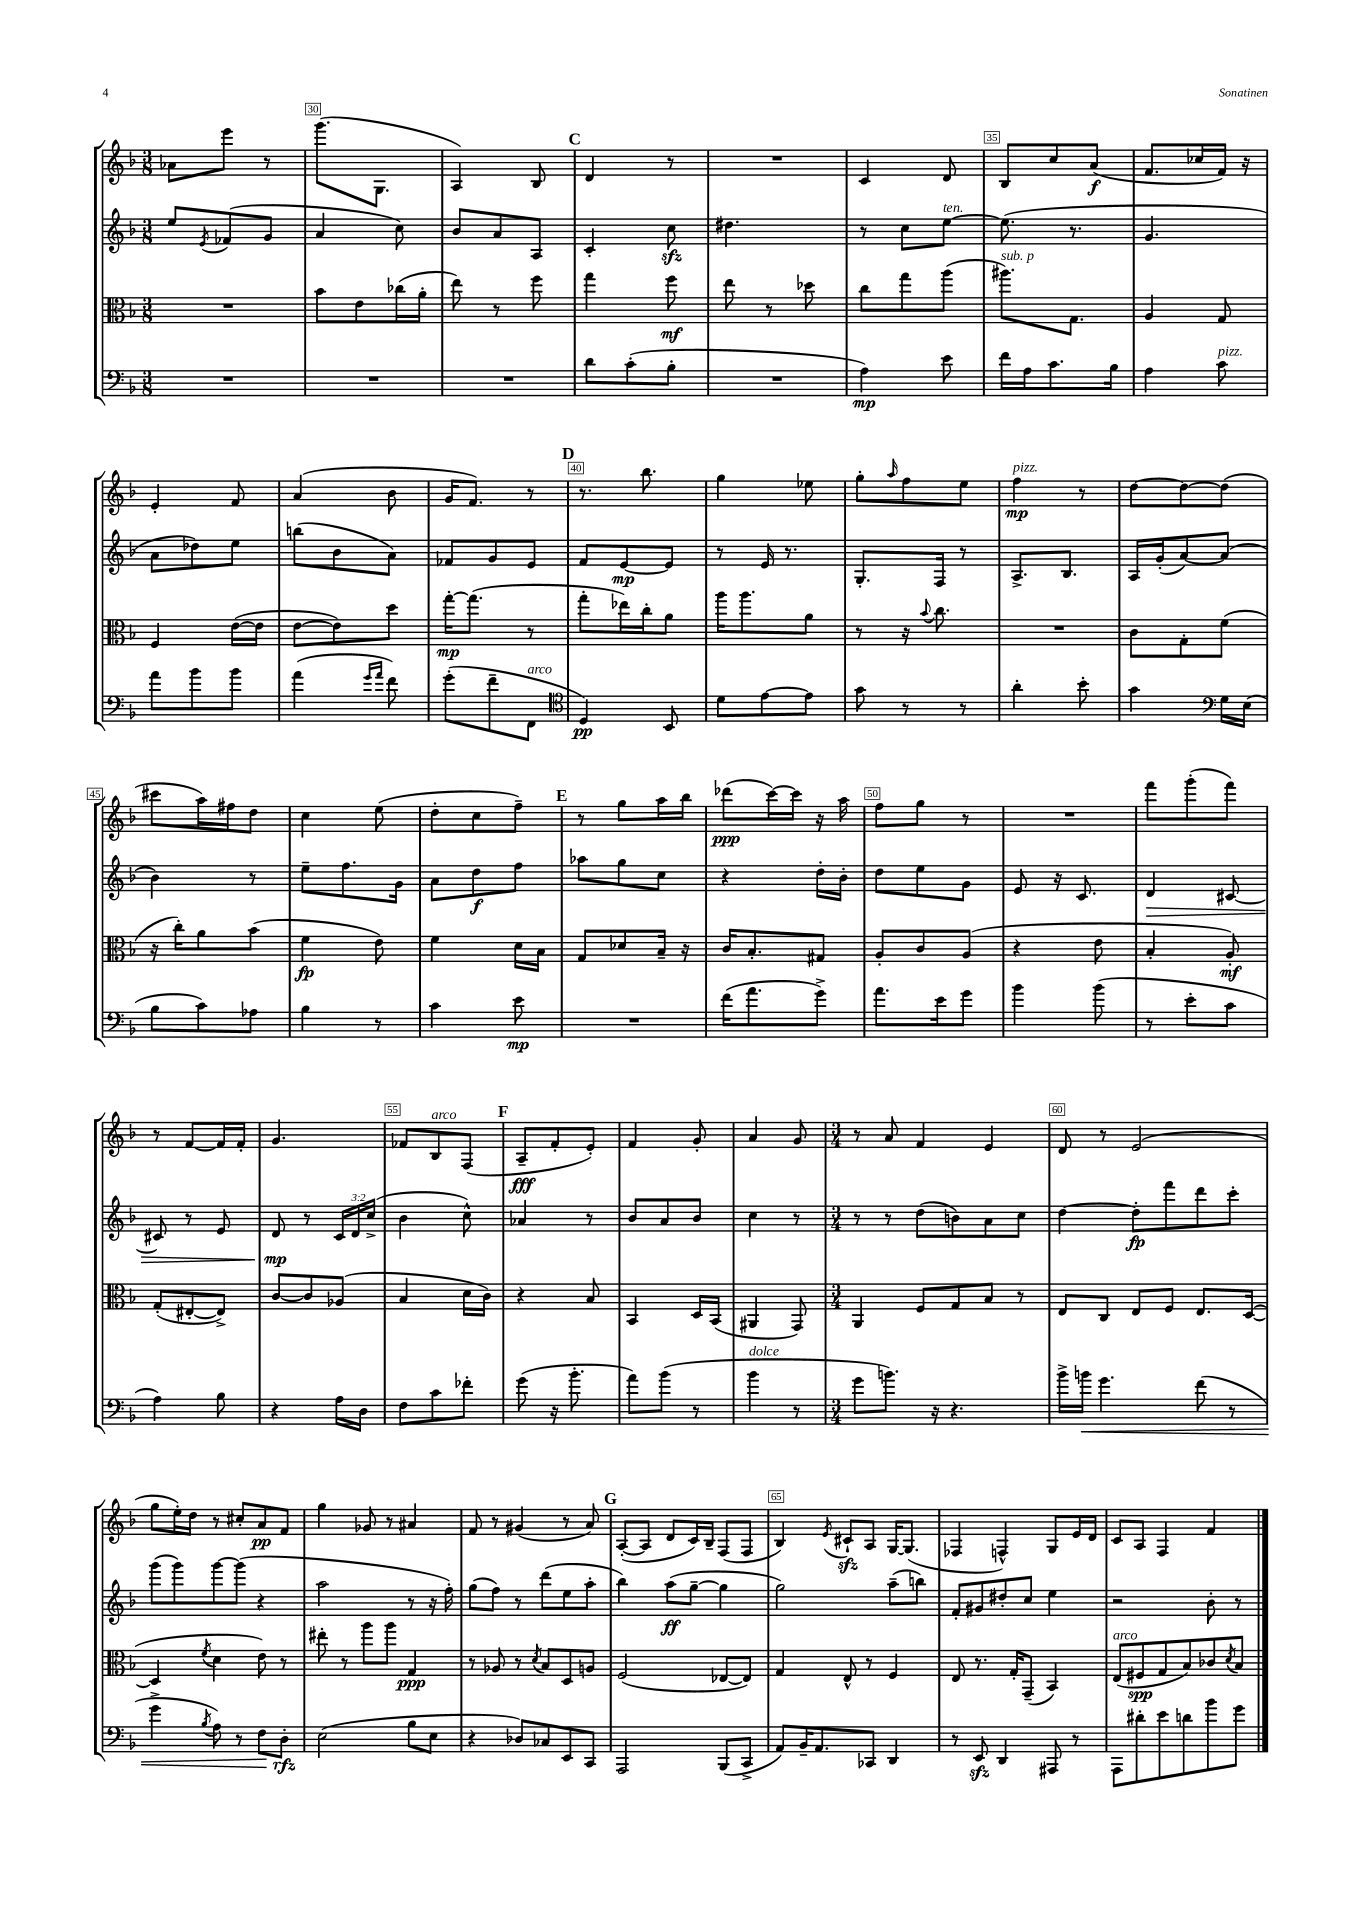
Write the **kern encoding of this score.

**kern	**kern	**kern	**kern
*staff4	*staff3	*staff2	*staff1
*clefF4	*clefC3	*clefG2	*clefG2
*k[b-]	*k[b-]	*k[b-]	*k[b-]
*M3/8	*M3/8	*M3/8	*M3/8
4.r	4.r	8ee	8a-
.	.	8qe	.
.	.	(8f-	8eee
.	.	8g	8r
=	=	=	=
4.r	8b-	4a	(8.ggg
.	8e	.	.
.	.	.	8.G
.	(16cc-	8cc)	.
.	16a'	.	.
=	=	=	=
4.r	8ee)	8b-	4A)
.	8r	8a	.
.	8ff	8A	8B-
=	=	=	=
8d	4gg	4c'	4d
(8c'	.	.	.
8B-'	8ff	8cc	8r
=	=	=	=
4.r	8ee	4.dd#	4.r
.	8r	.	.
.	8dd-	.	.
=	=	=	=
4A)	8cc	8r	4c
.	8gg	8cc	.
8e	(8aa	[8ee	8d
=	=	=	=
16f	8.aa#)	(8.ee]	8B-
16A	.	.	.
8.c	.	.	8cc
.	8.G	8.r	.
.	.	.	(8a
16B-	.	.	.
=	=	=	=
4A	4A	4.g	8.f
.	.	.	16cc-
8c	8G	.	16f)
.	.	.	16r
=	=	=	=
8a	4F	8a	4e'
8b-	.	8dd-)	.
8b-	([16e	8ee	8f
.	16e]	.	.
=	=	=	=
(4a	[8e	(8bb	(4a
.	8e])	8b-	.
16qqg	.	.	.
16qqa	.	.	.
8f)	8dd	8a)	8b-
=	=	=	=
(8g'	[16gg'	8f-	16g
.	(8.gg]	.	8.f)
8f~	.	8g	.
8FF	8r	8e	8r
=	=	=	=
*clefC4	*	*	*
4D)	8gg'	8f	8.r
.	16ee-)	[8e	.
.	16cc'	.	8.bb-
8BB-	8a	8e]	.
=	=	=	=
8d	16aa	8r	4gg
.	8.aa	.	.
[8e	.	16e	.
.	.	8.r	.
8e]	8a	.	8ee-
=	=	=	=
8g	8r	8.G'	8gg'
.	.	.	16qqaa
8r	16r	.	8ff
.	8qqb-	.	.
.	8.cc	16F	.
8r	.	8r	8ee
=	=	=	=
4a'	4.r	8.A^	4ff
.	.	8.B-	.
8b-'	.	.	8r
=	=	=	=
4g	8c	16A	[8dd
.	.	(16g'	.
.	8G'	[8a)	8dd_
*clefF4	*	*	*
16G	(8f	(8a]	(8dd]
(16E	.	.	.
=	=	=	=
8B-	16r	4b-)	8ccc#
.	16cc')	.	.
8c)	8a	.	16aa)
.	.	.	16ff#
8A-	(8b-	8r	8dd
=	=	=	=
4B-	4f	8ee~	4cc
.	.	8.ff	.
8r	8e)	.	(8ee
.	.	16g	.
=	=	=	=
4c	4f	8a	8dd'
.	.	8dd	8cc
8e	16d	8ff	8ff~)
.	16B-	.	.
=	=	=	=
4.r	8G	8aa-	8r
.	8d-	8gg	8gg
.	16B-~	8cc	16aa
.	16r	.	16bb-
=	=	=	=
(16f	16c	4r	(8ddd-
8.a	8.B-'	.	.
.	.	.	[16ccc)
.	.	.	16ccc]
8g^)	8G#	16dd'	16r
.	.	16b-'	16aa
=	=	=	=
8.a	8A'	8dd	8ff
.	8c	8ee	8gg
16e	.	.	.
8g	(8A	8g	8r
=	=	=	=
4b-	4r	8e	4.r
.	.	16r	.
.	.	8.c	.
(8b-	8e	.	.
=	=	=	=
8r	4B-'	4d	8fff
8e'	.	.	(8ggg'
8c	8A')	[8c#	8fff)
=	=	=	=
4A)	(8G'	8c#]	8r
.	[8E#'	8r	[8f
8B-	8E#^])	8e	16f]
.	.	.	16f'
=	=	=	=
4r	[8c	8d	4.g
.	8c]	8r	.
16A	(8A-	24c	.
.	.	24d	.
16D	.	.	.
.	.	(24cc^	.
=	=	=	=
8F	4B-	4b-	8f-
8c	.	.	8B-
8f-'	16d	8cc^^)	(8F
.	16c)	.	.
=	=	=	=
(8g	4r	4a-	8A~
16r	.	.	8f'
8.b-'	.	.	.
.	8B-	8r	8e')
=	=	=	=
8a)	4BB-	8b-	4f
(8b-	.	8a	.
8r	16D	8b-	8g'
.	(16BB-	.	.
=	=	=	=
4b-	4AA#	4cc	4a
8r	8GG)	8r	8g
=	=	=	=
*M3/4	*M3/4	*M3/4	*M3/4
8g	4AA	8r	8r
8.b)	.	8r	8a
.	8F	(8dd	4f
16r	.	.	.
4.r	8G	8b)	.
.	8B-	8a	4e
.	8r	8cc	.
=	=	=	=
16b-^	8E	[4dd	8d
16b	.	.	.
4.g	8C	.	8r
.	8E	8dd']	(2e
.	8F	8fff	.
(8f	8.E	8ddd	.
8r	.	8ccc'	.
.	([16D	.	.
=	=	=	=
4g^	4D]	(8ggg	8gg
.	.	8ggg)	16ee')
.	.	.	16dd
8qB-	8qf	.	.
8A)	4d	[8ggg	8r
8r	.	(8ggg]	8cc#'
8F	8e)	4r	8a
8D'	8r	.	8f
=	=	=	=
(2E	8ee#'	2aa	4gg
.	8r	.	.
.	8aa	.	8g-
.	8aa	.	8r
8B-	4G	8r	4a#
8E	.	16r	.
.	.	16ff')	.
=	=	=	=
4r	8r	(8gg	8f
.	8A-	8ff)	8r
8D-)	8r	8r	(4g#
.	8qd	.	.
8C-	8B-	(8ddd	.
8EE	8D	8ee	8r
8CC	8A	8aa'	8a)
=	=	=	=
2AAA	(2F	4bb-)	([8A'
.	.	.	8A]
.	.	(8aa	8d
.	.	[8gg~	16c)
.	.	.	16B-~
(8BBB-	[8E-	4gg]	(8F
8CC^	8E-])	.	8F
=	=	=	=
8AA)	4G	2gg)	4B-)
16BB-~	.	.	.
8.AA	.	.	.
.	.	.	8qe
.	8E^^	.	8c#`
8CC-	8r	.	8A
4DD	4F	(8aa~	[16G
.	.	.	(8.G]
.	.	8bb)	.
=	=	=	=
8r	8E	8f'	4F-
8EE	8.r	8g#	.
4DD	.	8dd#'	4F^^)
.	16G'	.	.
.	(8GG~	8cc	.
8AAA#	4BB-)	4ee	8G
8r	.	.	16e
.	.	.	16d
=	=	=	=
8AAA	(8E	2r	8c
8d#'	8F#	.	8A
8e	8G	.	4F
8d	8B-)	.	.
8b-	8c-	8b-'	4f
.	8qd	.	.
8g	8B-	8r	.
==	==	==	==
*-	*-	*-	*-
